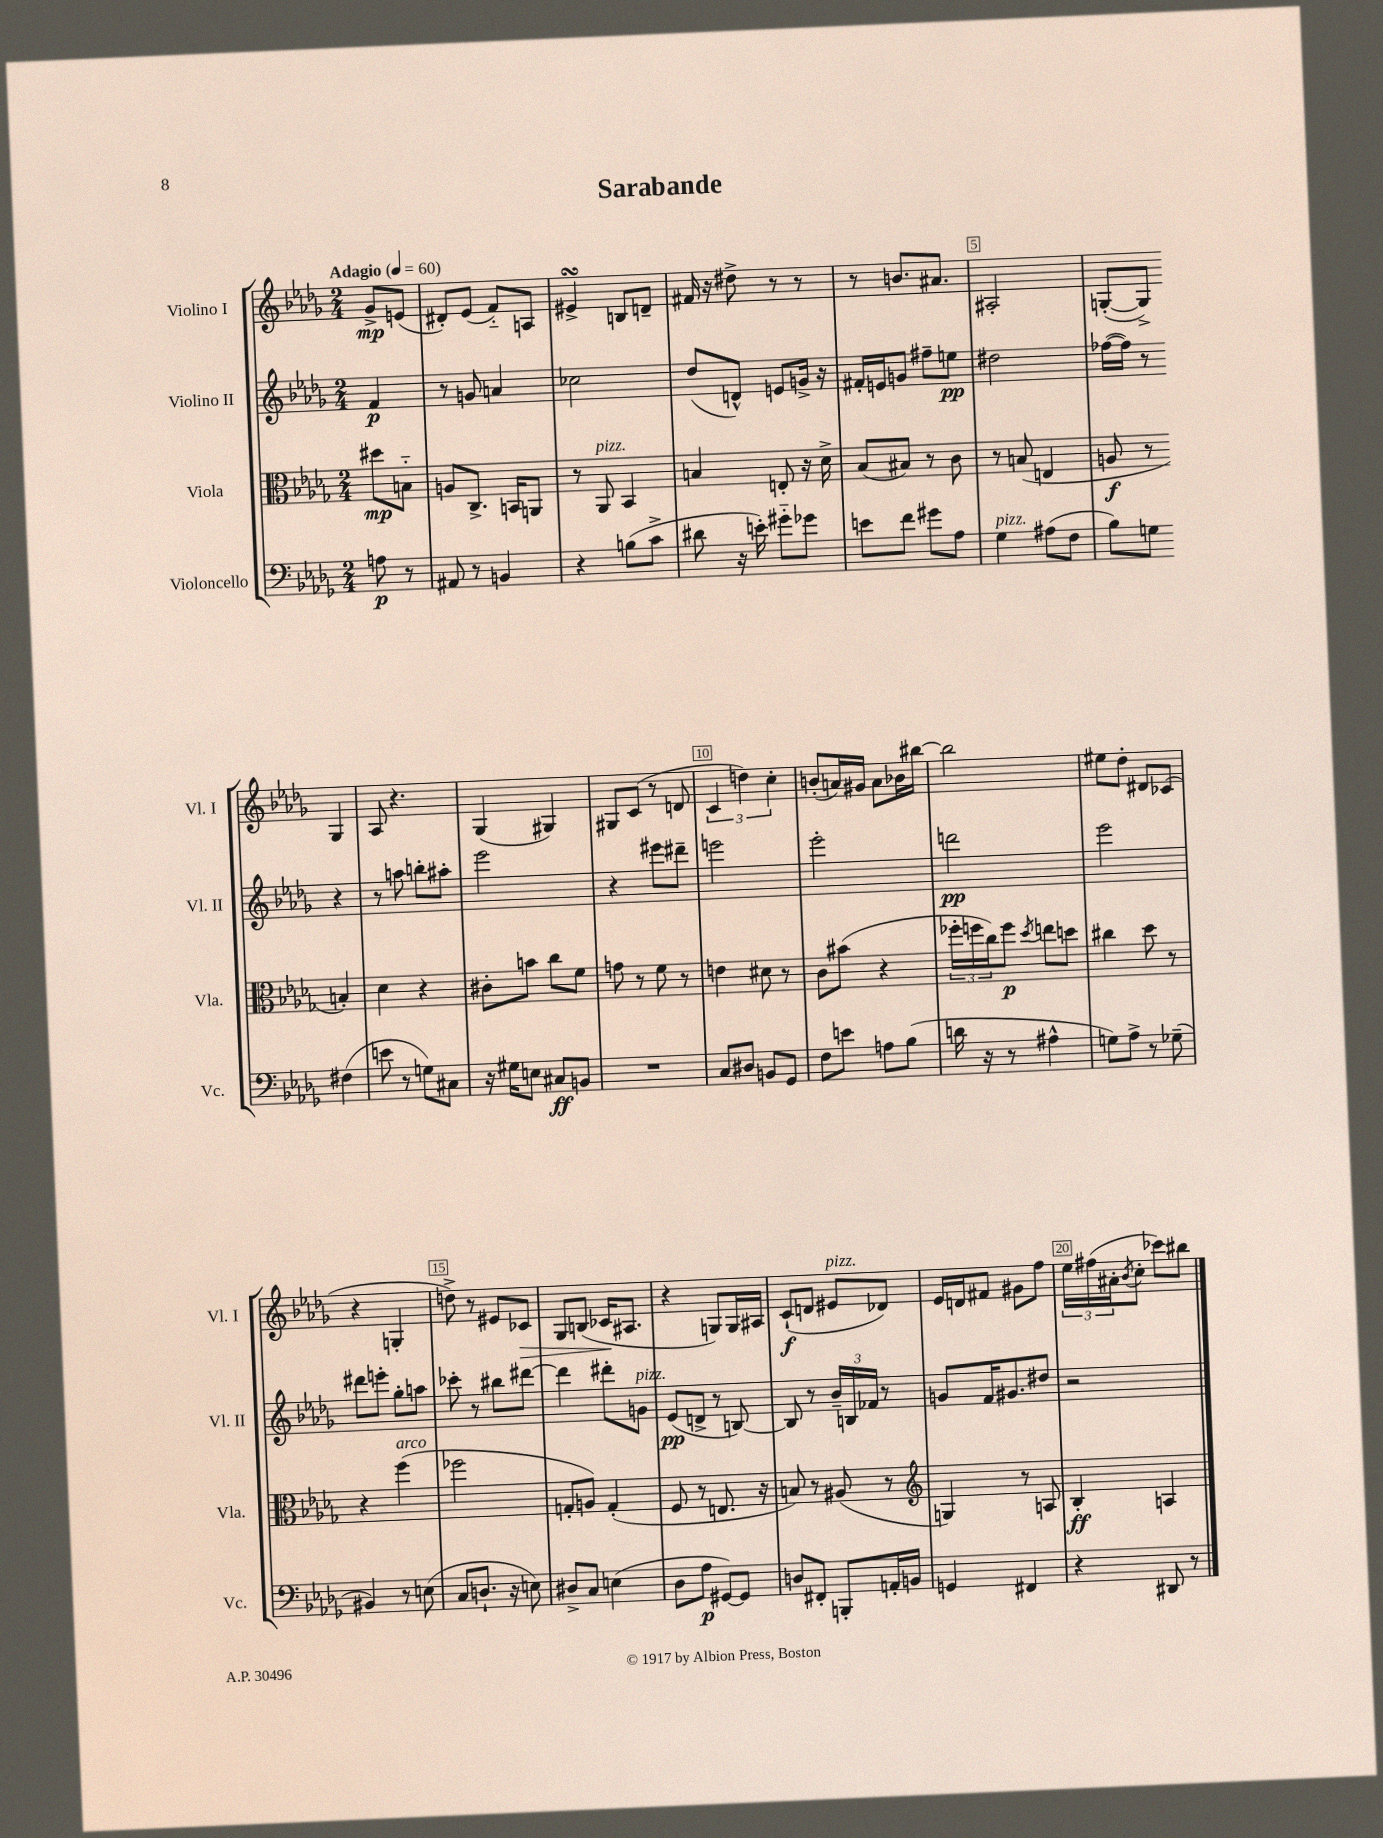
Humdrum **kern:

**kern	**kern	**kern	**kern
*staff4	*staff3	*staff2	*staff1
*clefF4	*clefC3	*clefG2	*clefG2
*k[b-e-a-d-g-]	*k[b-e-a-d-g-]	*k[b-e-a-d-g-]	*k[b-e-a-d-g-]
*M2/4	*M2/4	*M2/4	*M2/4
*MM60	*MM60	*MM60	*MM60
8A\	8dd#\L	4f/	8g-^/L
8r	8B'~\J	.	(8e/J
=	=	=	=
8AA#/	8A/L	8r	8d#'/L)
8r	8.C^/J	8g/	(8e-/J
4BB/	.	4a/	8f'~/L)
.	16BB/LK	.	.
.	8AA/J	.	8A/J
=	=	=	=
4r	8r	2cc-\	4e#^/
.	8AA-/	.	.
(8B\L	4BB-/	.	8B/L
8c^\J	.	.	8d~/J
=	=	=	=
8d#\	4B/	(8dd-/L	16f#/
.	.	.	16r
16r	.	8d^^/J)	8dd#^\
16e'\)	.	.	.
8g#'~\L	8E'/	8e/L	8r
8g-\J	16r	16g^/Jk	8r
.	16d-^\	16r	.
=	=	=	=
8e\L	(8B-/L	16f#'/LL	8r
.	.	16e/J	.
8f\J	8B#/J)	8g/J	8.b/L
8g#\L	8r	8ff#~\L	.
.	.	.	8.a#/J
8A-\J	8c\	8ee\J	.
=	=	=	=
4G-\	8r	2dd#\	2A#'/
.	(8B/	.	.
(8A#\L	4E/	.	.
8F\J	.	.	.
=	=	=	=
8B-\L)	8A/	([16ff-\LL	([8G'/L
.	.	16ff-\]JJ)	.
8G\J	8r	8r	8G^/]J)
(4F#\	4B'/)	4r	4G/
=	=	=	=
8e\	4d-\	8r	8A-/
8r	.	8aa\	4.r
8G\L)	4r	8bb'\L	.
8C#\J	.	8aa#'\J	.
=	=	=	=
16r	8c#'\L	2eee-\	(4G-/
16G#\LK	.	.	.
8E\J	8b\J	.	.
8C#/L	8cc\L	.	4G#/)
8BB/J	8f\J	.	.
=	=	=	=
2r	8g\	4r	8G#/L
.	8r	.	(8c/J
.	8f\	8eee#\L	8r
.	8r	8ddd#~\J	8d/
=	=	=	=
8C/L	4e\	2eee\	6c/
8D#/J	.	.	.
.	.	.	6dd\)
8BB/L	8d#\	.	.
.	.	.	6cc'\
8GG-/J	8r	.	.
=	=	=	=
8F\L	8c\L	2eee-'\	(8b'/L
8e\J	(8b#\J	.	16a/L)
.	.	.	16g#/JJ
8A\L	4r	.	8a\L
(8B-\J	.	.	16b-\L
.	.	.	[16bb#\JJ
=	=	=	=
16d\	24ff-'\LL	2ddd\	2bb#\]
.	24ff\	.	.
16r	.	.	.
.	24cc\J)	.	.
8r	8ff\J	.	.
.	8qdd-/	.	.
4A#^^\	8ee\L	.	.
.	8dd\J	.	.
=	=	=	=
8G\L)	4cc#\	2eee-\	8ee#\L
8A-^\J	.	.	8dd-'\J
8r	8dd-\	.	8d#/L
(8G-~\	8r	.	(8c-/J
=	=	=	=
4BB#/)	4r	8ddd#\L	4r
.	.	8eee'\J	.
8r	(4ff\	8gg-'\L	4G'/
(8E\	.	8aa\J	.
=	=	=	=
8C/L	2ff-\	8ccc-'\	8dd^\)
8.D`/J	.	8r	8r
.	.	8bb#\L	8e#/L
16r	.	.	.
8E\)	.	[8ddd#\J	8c-/J
=	=	=	=
8D#^/L	8G'/L	4ddd#\]	8G-/L
8C/J	8A/J)	.	(8B/J
(4E\	(4G'/	8ddd#'\L	16c-/LK
.	.	.	8.A#/J
.	.	8g\J	.
=	=	=	=
8D-\L	8F/	(8e-/L	4r
8A-\J	8r	8d^/J	.
[8GG#/L)	8.E/	8r	8G/L)
8GG#/]J	.	[8B/)	16G/L
.	16r	.	16A#/JJ
=	=	=	=
8D/L	8B/)	8B/]	(8c`/L
8FF#'/J	8r	8r	8d/J
8BBB'/L	(8A#/	24b-~/LL	8e#/L
.	.	24B/	.
.	.	24f-/JJ	.
16AA'/L	8r	8r	8d-/J)
16BB/JJ	.	.	.
=	=	=	=
*	*clefG2	*	*
4GG/	4G/)	8g/L	16e-/LL
.	.	.	16d/J
.	.	16f/K	8f#/J
.	.	8.g#/	.
4FF#/	8r	.	8g#\L
.	8A/	8dd#/J	8ff\J
=	=	=	=
4r	4B-'/	2r	24ee-\LL
.	.	.	(24ff#\
.	.	.	24a#'\J
.	.	.	8qb-/
.	.	.	8cc'\J
8DD#/	4A/	.	8ccc-\L)
8r	.	.	8bb#\J
==	==	==	==
*-	*-	*-	*-
